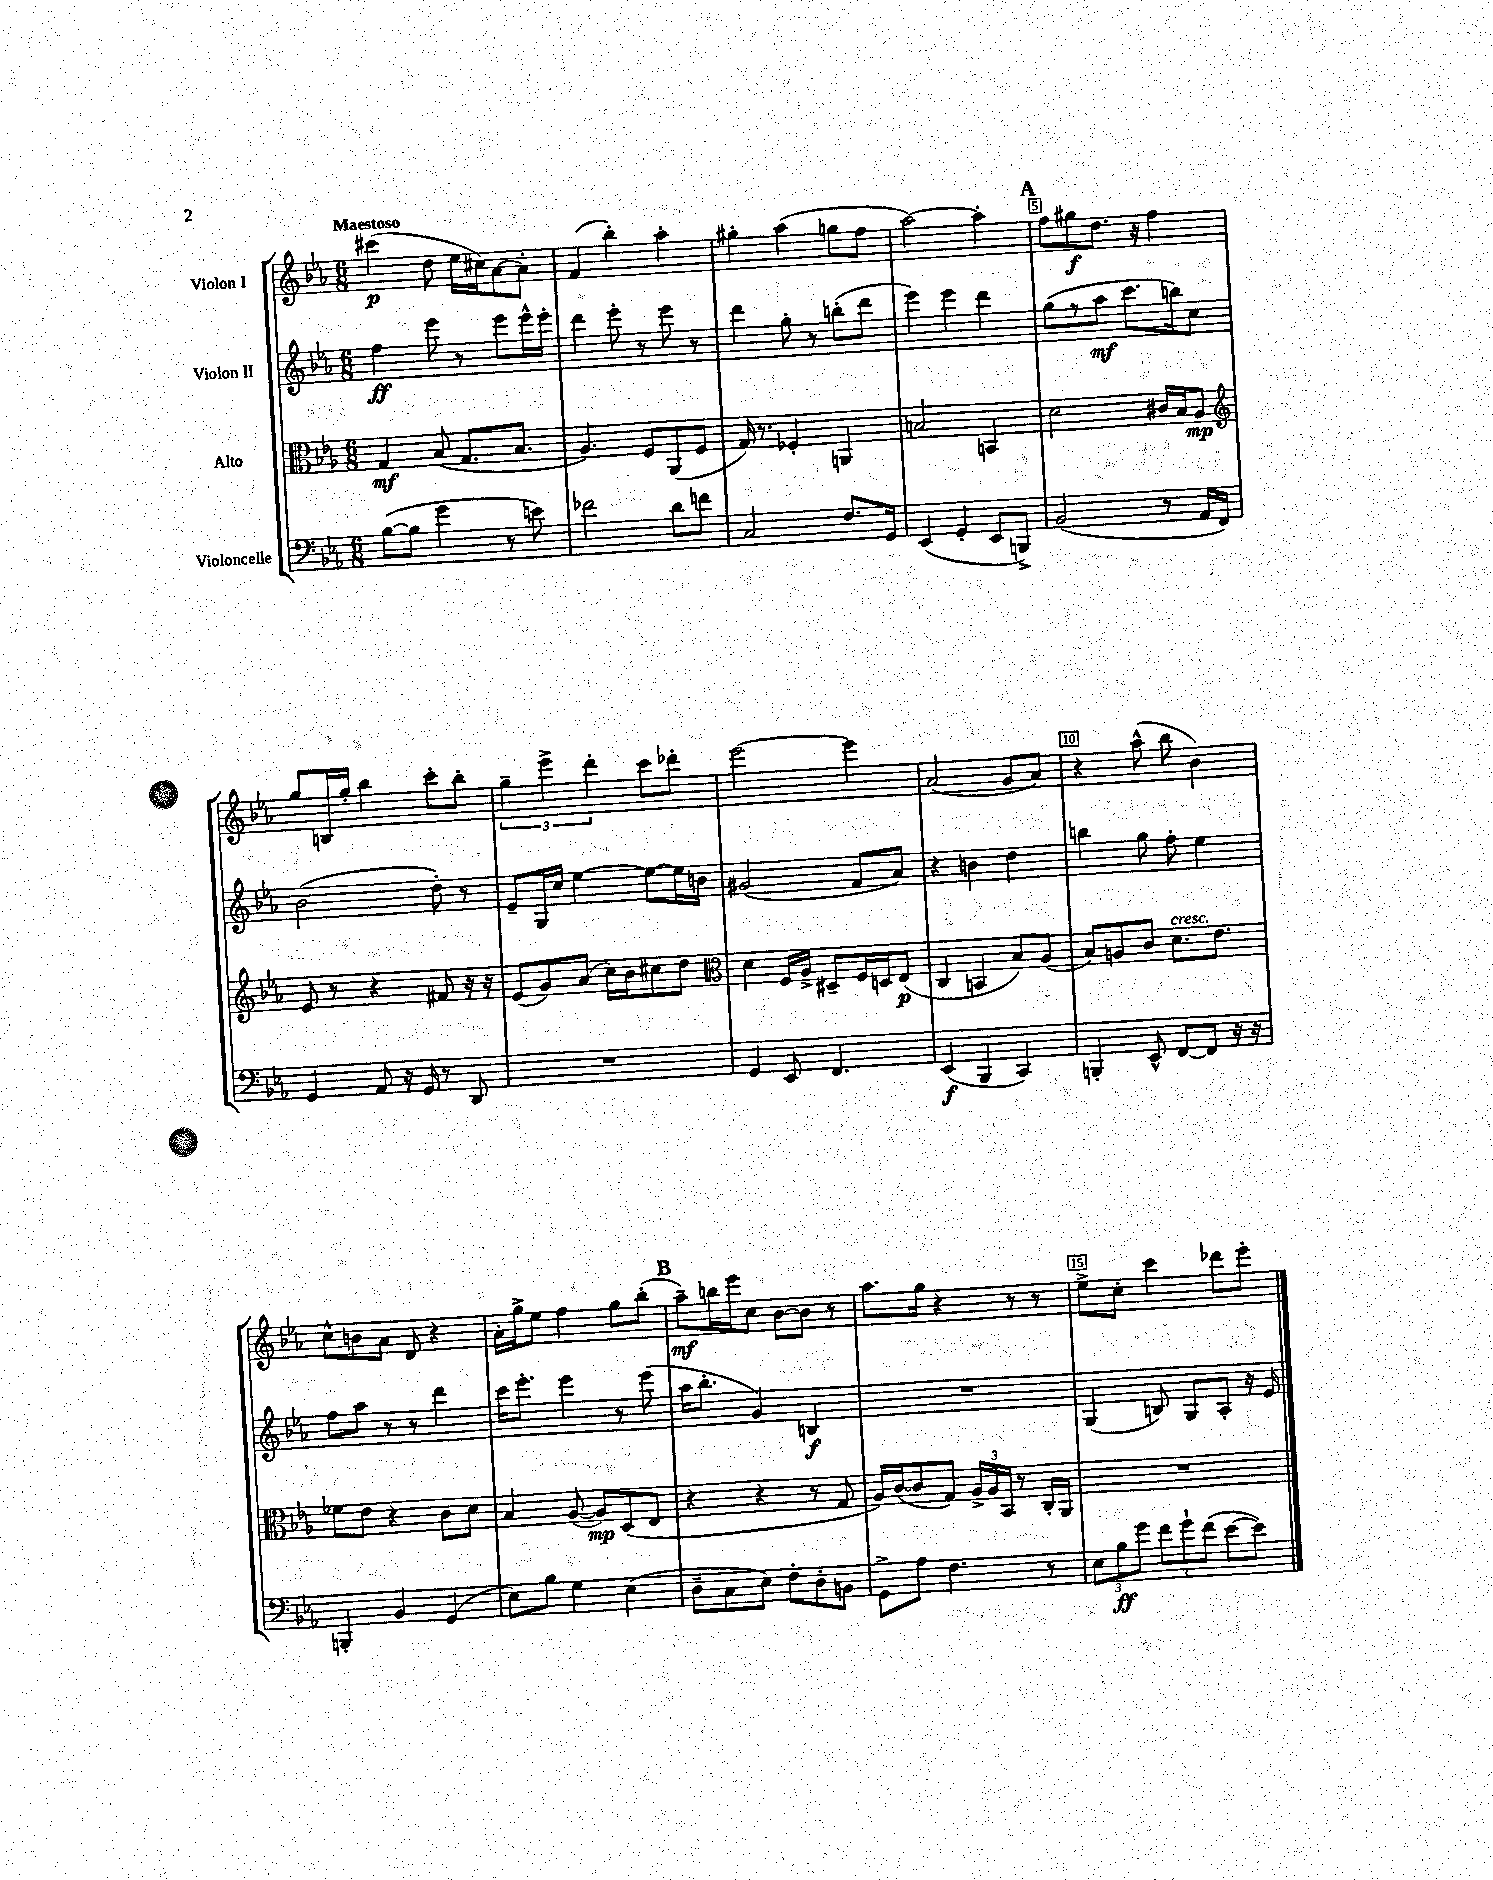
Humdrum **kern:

**kern	**kern	**kern	**kern
*staff4	*staff3	*staff2	*staff1
*clefF4	*clefC3	*clefG2	*clefG2
*k[b-e-a-]	*k[b-e-a-]	*k[b-e-a-]	*k[b-e-a-]
*M6/8	*M6/8	*M6/8	*M6/8
([8B-	4G	4ff	(4ccc#
8B-]	.	.	.
4g	(8B-	8eee-	8dd
.	8.G	8r	16ee-
.	.	.	16cc#)
8r	.	8eee-	[8a-
.	8.B-	.	.
8e)	.	16eee-^^	8a-']
.	.	16eee-'	.
=	=	=	=
2f-	4.A-)	4ddd	(4f
.	.	8eee-'	4bb-')
.	8F	8r	.
8d	(8AA-	8eee-	4aa-'
8f	8F	8r	.
=	=	=	=
2C	16G)	4ddd	4gg#'
.	8.r	.	.
.	4F-'	8gg'	(4aa-
.	.	8r	.
8.F	4AA	(8bb'	8gg
.	.	8ddd	8ff
16GG	.	.	.
=	=	=	=
(4EE-	2B	4eee-)	[2aa-)
4GG'	.	4eee-	.
8EE-	4BB	4ddd	4aa-']
8BBB^)	.	.	.
=	=	=	=
(2BB-	2d	(8gg	8ff
.	.	8r	8gg#
.	.	8aa-	8.dd
.	.	8.ccc	.
.	.	.	16r
8r	16c#	.	4ff
.	16B-	16bb)	.
16AA-	8A-	8cc	.
16FF)	.	.	.
=	=	=	=
*	*clefG2	*	*
4GG	8e-	(2b-	8gg
.	8r	.	16B
.	.	.	16gg'
8AA-	4r	.	4bb-
16r	.	.	.
16GG	.	.	.
8r	8f#	8dd')	8ccc'
8DD	16r	8r	8bb-'
.	16r	.	.
=	=	=	=
2.r	(8e-	8e-~	6gg~
.	8g)	16G	.
.	.	.	6eee-^
.	.	16cc	.
.	(8a-	[4ee-	.
.	.	.	6ddd'
.	16cc)	.	.
.	16b-	.	.
.	8cc#	8ee-_	8ccc
.	8dd	16ee-]	8ddd-'
.	.	16b	.
=	=	=	=
*	*clefC3	*	*
4GG	4d	(2g#	[2eee-
8EE-	16F	.	.
.	16A-^	.	.
4.FF	8D#~	.	.
.	16F	8f	4eee-]
.	16D	.	.
.	(8E-	8a-)	.
=	=	=	=
(4EE-	4C	4r	(2a-
4BBB-	4BB	4b	.
4CC)	8B-)	4dd	8g
.	(8A-	.	8a-)
=	=	=	=
4BBB'	8B-)	4bb	4r
.	8A	.	.
8EE-^^	8c	8gg	(8aa-^^
[8FF	8.d	8ff'	8bb-
8FF]	.	4ee-	4b-)
.	8.e-	.	.
16r	.	.	.
16r	.	.	.
=	=	=	=
4BBB'	8f-	8ff	8cc^^
.	8e-	8aa-	8b
4BB-	4r	8r	8a-
.	.	8r	8d
(4GG	8c	4ddd	4r
.	8d	.	.
=	=	=	=
8E-)	4B-	16ccc	16a-'
.	.	8.eee-'	16gg^
8B-	.	.	8ee-
4G	([8A-	4eee-	4ff
.	8A-])	.	.
(4E-	(8D	8r	8gg
.	8E-	(8eee-	(8bb-'
=	=	=	=
8D~	4r	16aa-	8aa-~)
.	.	8.bb-'	.
8C	.	.	16bb
.	.	.	16eee-
8E-)	4r	4g)	8cc
8F'	.	.	[8b-
8D'	8r	4B	8b-]
8BB	8G	.	8r
=	=	=	=
8GG^	16A-)	2.r	8.aa-
.	([16c	.	.
8A-	8c]	.	.
.	.	.	16gg
4.F	8G)	.	4r
.	24A-^	.	.
.	24A-	.	.
.	24BB-	.	.
.	8r	.	8r
8r	16C'	.	8r
.	16AA-	.	.
=	=	=	=
12E-	2.r	(4G	8ee-^
12B-	.	.	.
.	.	.	8cc'
12g	.	.	.
12f	.	8B)	4ccc
12g`	.	.	.
.	.	8G	.
(12f	.	.	.
[8e-	.	8A-'	8ddd-
8e-])	.	16r	8eee-'
.	.	16e-	.
==	==	==	==
*-	*-	*-	*-
